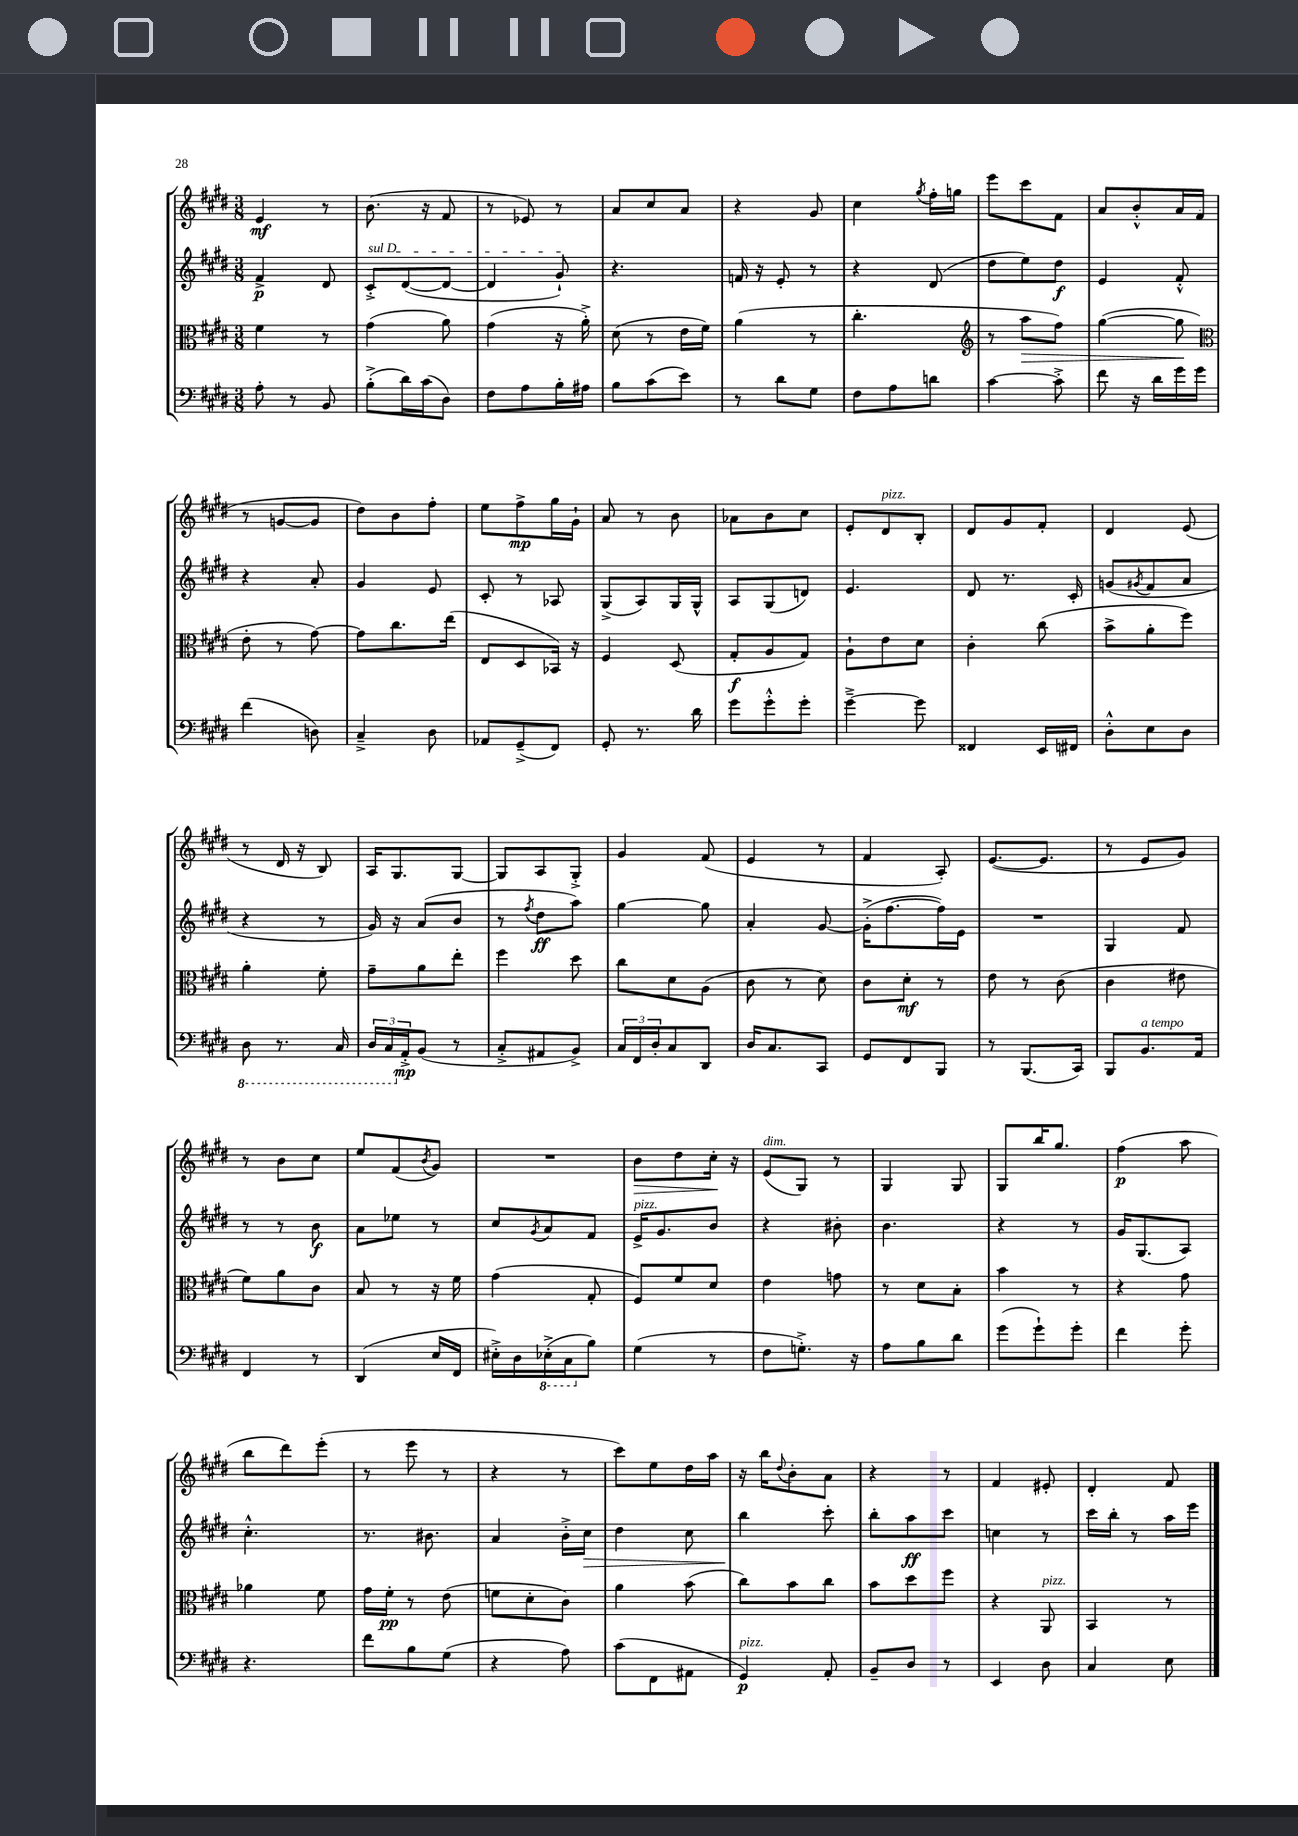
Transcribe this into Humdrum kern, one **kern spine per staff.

**kern	**dynam	**kern	**dynam	**kern	**dynam	**kern	**dynam
*part4	*part4	*part3	*part3	*part2	*part2	*part1	*part1
*staff4	*staff4	*staff3	*staff3	*staff2	*staff2	*staff1	*staff1
*clefF4	*	*clefC3	*	*clefG2	*	*clefG2	*
*k[f#c#g#d#]	*	*k[f#c#g#d#]	*	*k[f#c#g#d#]	*	*k[f#c#g#d#]	*
*M3/8	*	*M3/8	*	*M3/8	*	*M3/8	*
=1	=1	=1	=1	=1	=1	=1	=1
8A'\	.	4f#\	.	4f#^/	p	4e/	mf
8r	.	.	.	.	.	.	.
8BB/	.	8r	.	8d#/	.	8r	.
=2	=2	=2	=2	=2	=2	=2	=2
!	!	!	!	!LO:TX:a:i:t=sul D	!	!	!
(8B'^\L	.	(4g#\	.	8c#'^/L	.	(8.b\	.
16d#\L)	.	.	.	([8d#/	.	.	.
(16c#\J	.	.	.	.	.	16r	.
8D#\J)	.	8a\)	.	8d#/J_	.	8f#/	.
=3	=3	=3	=3	=3	=3	=3	=3
8F#\L	.	(4g#\	.	4d#/]	.	8r	.
8A\	.	.	.	.	.	8e-X/)	.
16B'\L	.	16r	.	8g#`/)	.	8r	.
16A#X\JJ	.	16a'^\)	.	.	.	.	.
=4	=4	=4	=4	=4	=4	=4	=4
8B\L	.	(8d#\	.	4.r	.	8a/L	.
(8c#\	.	8r	.	.	.	8cc#/	.
8e\J)	.	16e\LL	.	.	.	8a/J	.
.	.	16f#\JJ)	.	.	.	.	.
=5	=5	=5	=5	=5	=5	=5	=5
8r	.	(4a\	.	16fn/	.	4r	.
.	.	.	.	16r	.	.	.
8d#\L	.	.	.	8e'/	.	.	.
8G#\J	.	8r	.	8r	.	8g#/	.
=6	=6	=6	=6	=6	=6	=6	=6
8F#\L	.	4.cc#'\	.	4r	.	4cc#\	.
8A\	.	.	.	.	.	.	.
.	.	.	.	.	.	8qgg#/	.
8dn\J	.	.	.	(8d#/	.	16ff#'\LL	.
.	.	.	.	.	.	16ggn\JJ	.
=7	=7	=7	=7	=7	=7	=7	=7
*	*	*clefG2	*	*	*	*	*
[4c#\	.	8r	.	8dd#\L	.	8eee\L	.
!	!	!	!LO:HP:b	!	!	!	!
.	.	8aa\L	>	8ee\)	.	8ccc#\	.
8c#'^\]	.	8ff#\J)	.	8dd#\J	f	8f#\J	.
=8	=8	=8	=8	=8	=8	=8	=8
8f#\	.	([4gg#\	.	4e/	.	8a/L	.
16r	.	.	.	.	.	8b'^^/	.
16d#\LL	.	.	.	.	.	.	.
16g#\	.	8gg#\]	.	8f#'^^/	.	16a/L	.
16g#\JJ	.	.	.	.	.	(16f#/JJ	.
.	.	.	]	.	.	.	.
!!LO:LB:g=z
=9	=9	=9	=9	=9	=9	=9	=9
*	*	*clefC3	*	*	*	*	*
(4f#\	.	8e'\	.	4r	.	8r	.
.	.	8r	.	.	.	[8gn/L	.
8Dn\)	.	[8g#\)	.	8a'/	.	8g/J]	.
=10	=10	=10	=10	=10	=10	=10	=10
4C#~^/	.	8g#\L]	.	4g#/	.	8dd#\L)	.
.	.	8.cc#\	.	.	.	8b\	.
8D#\	.	.	.	8e/	.	8ff#'\J	.
.	.	(16ee\Jk	.	.	.	.	.
=11	=11	=11	=11	=11	=11	=11	=11
8AA-X/L	.	8E/L	.	8c#'/	.	8ee\L	.
(8GG#~^/	.	8D#/	.	8r	.	8ff#^\	mp
8FF#/J)	.	16BB-X/Jk)	.	8A-X/	.	16gg#\L	.
.	.	16r	.	.	.	16g#`\JJ	.
=12	=12	=12	=12	=12	=12	=12	=12
8GG#'/	.	4F#/	.	(8G#^/L	.	8a/	.
8.r	.	.	.	8A/)	.	8r	.
.	.	(8D#/	.	16G#/L	.	8b\	.
16d#\	.	.	.	16G#^^/JJ	.	.	.
=13	=13	=13	=13	=13	=13	=13	=13
8g#\L	.	8G#'/L	f	8A/L	.	8a-X\L	.
8g#'^^\	.	8A/	.	(8G#/	.	8b\	.
8g#'\J	.	8G#/J)	.	8dn/J)	.	8cc#\J	.
=14	=14	=14	=14	=14	=14	=14	=14
[4g#~^\	.	8A`\L	.	4.e/	.	8e'/L	.
!	!	!	!	!	!	!LO:TX:a:i:t=pizz.	!
.	.	8e\	.	.	.	8d#/	.
8g#\]	.	8d#\J	.	.	.	8B'/J	.
=15	=15	=15	=15	=15	=15	=15	=15
4FF##X/	.	4c#'\	.	8d#/	.	8d#/L	.
.	.	.	.	8.r	.	8g#/	.
16EE/LL	.	(8cc#\	.	.	.	8f#'/J	.
16FF#X/JJ	.	.	.	16c#'/	.	.	.
=16	=16	=16	=16	=16	=16	=16	=16
8D#'^^\L	.	8b^\L	.	(8gn/L	.	4d#/	.
.	.	.	.	8qg#X/	.	.	.
8E\	.	8a'\	.	8f#/	.	.	.
8D#\J	.	8ff#\J)	.	8a/J	.	(8e/	.
!!LO:LB:g=z
=17	=17	=17	=17	=17	=17	=17	=17
*8ba	*	*	*	*	*	*	*
8DD#\	.	4a'\	.	4r	.	8r	.
8.r	.	.	.	.	.	16d#/	.
.	.	.	.	.	.	16r	.
.	.	8f#'\	.	8r	.	8B/)	.
16CC#/	.	.	.	.	.	.	.
=18	=18	=18	=18	=18	=18	=18	=18
24DD#/LL	.	8g#~\L	.	16g#/)	.	16A/KL	.
24CC#/	.	.	.	.	.	.	.
.	.	.	.	16r	.	8.G#/	.
*X8ba	*	*	*	*	*	*	*
24AA'^/J	mp	.	.	.	.	.	.
(8BB/J	.	8a\	.	(8a/L	.	.	.
8r	.	8ee'\J	.	8b/J	.	[8G#/J	.
=19	=19	=19	=19	=19	=19	=19	=19
8C#'^/L	.	4ff#\	.	8r	.	8G#/L]	.
.	.	.	.	8qff#/	.	.	.
8AA#X/	.	.	.	8dd#\L	ff	8A/	.
8BB^/J)	.	8dd#\	.	8aa\J)	.	8G#'^/J	.
=20	=20	=20	=20	=20	=20	=20	=20
24C#/LL	.	8cc#\L	.	[4gg#\	.	4g#/	.
24FF#/	.	.	.	.	.	.	.
24D#'/J	.	.	.	.	.	.	.
8C#/	.	8d#\	.	.	.	.	.
8DD#/J	.	(8A\J	.	8gg#\]	.	(8f#/	.
=21	=21	=21	=21	=21	=21	=21	=21
16D#/KL	.	8c#\	.	4a'/	.	4e/	.
8.C#/	.	.	.	.	.	.	.
.	.	8r	.	.	.	.	.
8CC#/J	.	8d#\)	.	[8g#/	.	8r	.
=22	=22	=22	=22	=22	=22	=22	=22
8GG#/L	.	8c#\L	.	(16g#'^\KL]	.	4f#/	.
.	.	.	.	[8.ff#\	.	.	.
8FF#/	.	8d#'\J	mf	.	.	.	.
8BBB/J	.	8r	.	16ff#\L])	.	8A'/)	.
.	.	.	.	16e\JJ	.	.	.
=23	=23	=23	=23	=23	=23	=23	=23
8r	.	8e\	.	4.r	.	([8.e/L	.
(8.BBB/L	.	8r	.	.	.	.	.
.	.	.	.	.	.	8.e/J]	.
.	.	(8c#\	.	.	.	.	.
16CC#/Jk)	.	.	.	.	.	.	.
=24	=24	=24	=24	=24	=24	=24	=24
8BBB/L	.	4c#\	.	4G#/	.	8r	.
!LO:TX:a:i:t=a tempo	!	!	!	!	!	!	!
8.BB/	.	.	.	.	.	8e/L	.
.	.	8e#X\	.	8f#/	.	8g#/J)	.
16AA/Jk	.	.	.	.	.	.	.
!!LO:LB:g=z
=25	=25	=25	=25	=25	=25	=25	=25
4FF#/	.	8f#\L)	.	8r	.	8r	.
.	.	8a\	.	8r	.	8b\L	.
8r	.	8c#\J	.	8b\	f	8cc#\J	.
=26	=26	=26	=26	=26	=26	=26	=26
(4DD#/	.	8B/	.	8a\L	.	8ee/L	.
.	.	8r	.	8ee-X\J	.	(8f#/	.
.	.	.	.	.	.	8qb/	.
16E/LL	.	16r	.	8r	.	8g#/J)	.
16FF#/JJ	.	16f#\	.	.	.	.	.
=27	=27	=27	=27	=27	=27	=27	=27
16E#X'^\LL)	.	(4g#\	.	8cc#/L	.	4.r	.
16D#\	.	.	.	.	.	.	.
.	.	.	.	8qg#/	.	.	.
*8ba	*	*	*	*	*	*	*
(16EE-X'^\	.	.	.	8a/	.	.	.
16CC#\J	.	.	.	.	.	.	.
*X8ba	*	*	*	*	*	*	*
8B\J)	.	8G#'/	.	8f#/J	.	.	.
=28	=28	=28	=28	=28	=28	=28	=28
!	!	!	!	!LO:TX:a:i:t=pizz.	!	!	!
!	!	!	!	!	!	!	!LO:HP:b
(4G#\	.	8F#/L)	.	16e^/KL	.	8b\L	>
.	.	.	.	8.g#/	.	.	.
.	.	8f#/	.	.	.	8dd#\	.
8r	.	8d#/J	.	8b/J	.	16cc#'\Jk	.
.	.	.	.	.	.	16r	]
=29	=29	=29	=29	=29	=29	=29	=29
!	!	!	!	!	!	!LO:TX:a:i:t=dim.	!
8F#\L	.	4e\	.	4r	.	(8e/L	.
8.Gn'^\J)	.	.	.	.	.	8G#/J)	.
.	.	8gn\	.	8b#X'\	.	8r	.
16r	.	.	.	.	.	.	.
=30	=30	=30	=30	=30	=30	=30	=30
8A\L	.	8r	.	4.b\	.	4G#/	.
8B\	.	8d#\L	.	.	.	.	.
8d#\J	.	8B'\J	.	.	.	8G#/	.
=31	=31	=31	=31	=31	=31	=31	=31
(8g#\L	.	4b\	.	4r	.	8G#/L	.
8g#`\)	.	.	.	.	.	16bb/K	.
.	.	.	.	.	.	8.gg#/J	.
8g#'\J	.	8r	.	8r	.	.	.
=32	=32	=32	=32	=32	=32	=32	=32
4f#\	.	4r	.	16g#/KL	.	(4ff#\	p
.	.	.	.	(8.G#/	.	.	.
8g#'\	.	8g#\	.	8A/J)	.	8aa\	.
!!LO:LB:g=z
=33	=33	=33	=33	=33	=33	=33	=33
4.r	.	4a-X\	.	4.cc#'^^\	.	8bb\L	.
.	.	.	.	.	.	8ddd#\)	.
.	.	8f#\	.	.	.	(8eee'\J	.
=34	=34	=34	=34	=34	=34	=34	=34
8f#\L	.	16g#\LL	.	8.r	.	8r	.
.	.	16f#'\JJ	pp	.	.	.	.
8B\	.	8r	.	.	.	8eee\	.
.	.	.	.	8.b#X\	.	.	.
(8G#\J	.	(8e\	.	.	.	8r	.
=35	=35	=35	=35	=35	=35	=35	=35
4r	.	8fn\L	.	4a/	.	4r	.
.	.	8d#'\	.	.	.	.	.
8A\)	.	8c#\J)	.	16b'^\LL	.	8r	.
!	!	!	!	!	!LO:HP:b	!	!
.	.	.	.	16cc#\JJ	>	.	.
=36	=36	=36	=36	=36	=36	=36	=36
(8c#\L	.	4a\	.	4dd#\	.	8ccc#\L)	.
8FF#\	.	.	.	.	.	8ee\	.
8AA#X\J	.	(8b\	.	8cc#\	.	16dd#\L	.
.	.	.	.	.	.	16aa\JJ	.
=37	=37	=37	=37	=37	=37	=37	=37
!LO:TX:a:i:t=pizz.	!	!	!	!	!	!	!
4GG#/)	p	8cc#\L)	.	4bb\	.	16r	.
.	.	.	.	.	.	16bb\KL	.
.	.	.	.	.	.	8qqdd#/	.
.	.	8b\	.	.	.	8b'\	.
8AA'/	.	8cc#\J	.	8ccc#'\	]	8a\J	.
=38	=38	=38	=38	=38	=38	=38	=38
8BB~/L	.	8b\L	.	8bb'\L	.	4r	.
8D#/J	.	8dd#\	.	8aa\	ff	.	.
8r	.	8ff#\J	.	8ccc#\J	.	8r	.
=39	=39	=39	=39	=39	=39	=39	=39
4EE/	.	4r	.	4ccn\	.	4f#/	.
!	!	!LO:TX:a:i:t=pizz.	!	!	!	!	!
8D#\	.	8AA/	.	8r	.	8e#X'/	.
=40	=40	=40	=40	=40	=40	=40	=40
4C#/	.	4BB/	.	16ccc#\LL	.	4d#'/	.
.	.	.	.	16bb'\JJ	.	.	.
.	.	.	.	8r	.	.	.
8E\	.	8r	.	16aa\LL	.	8f#/	.
.	.	.	.	16eee\JJ	.	.	.
==	==	==	==	==	==	==	==
*-	*-	*-	*-	*-	*-	*-	*-
